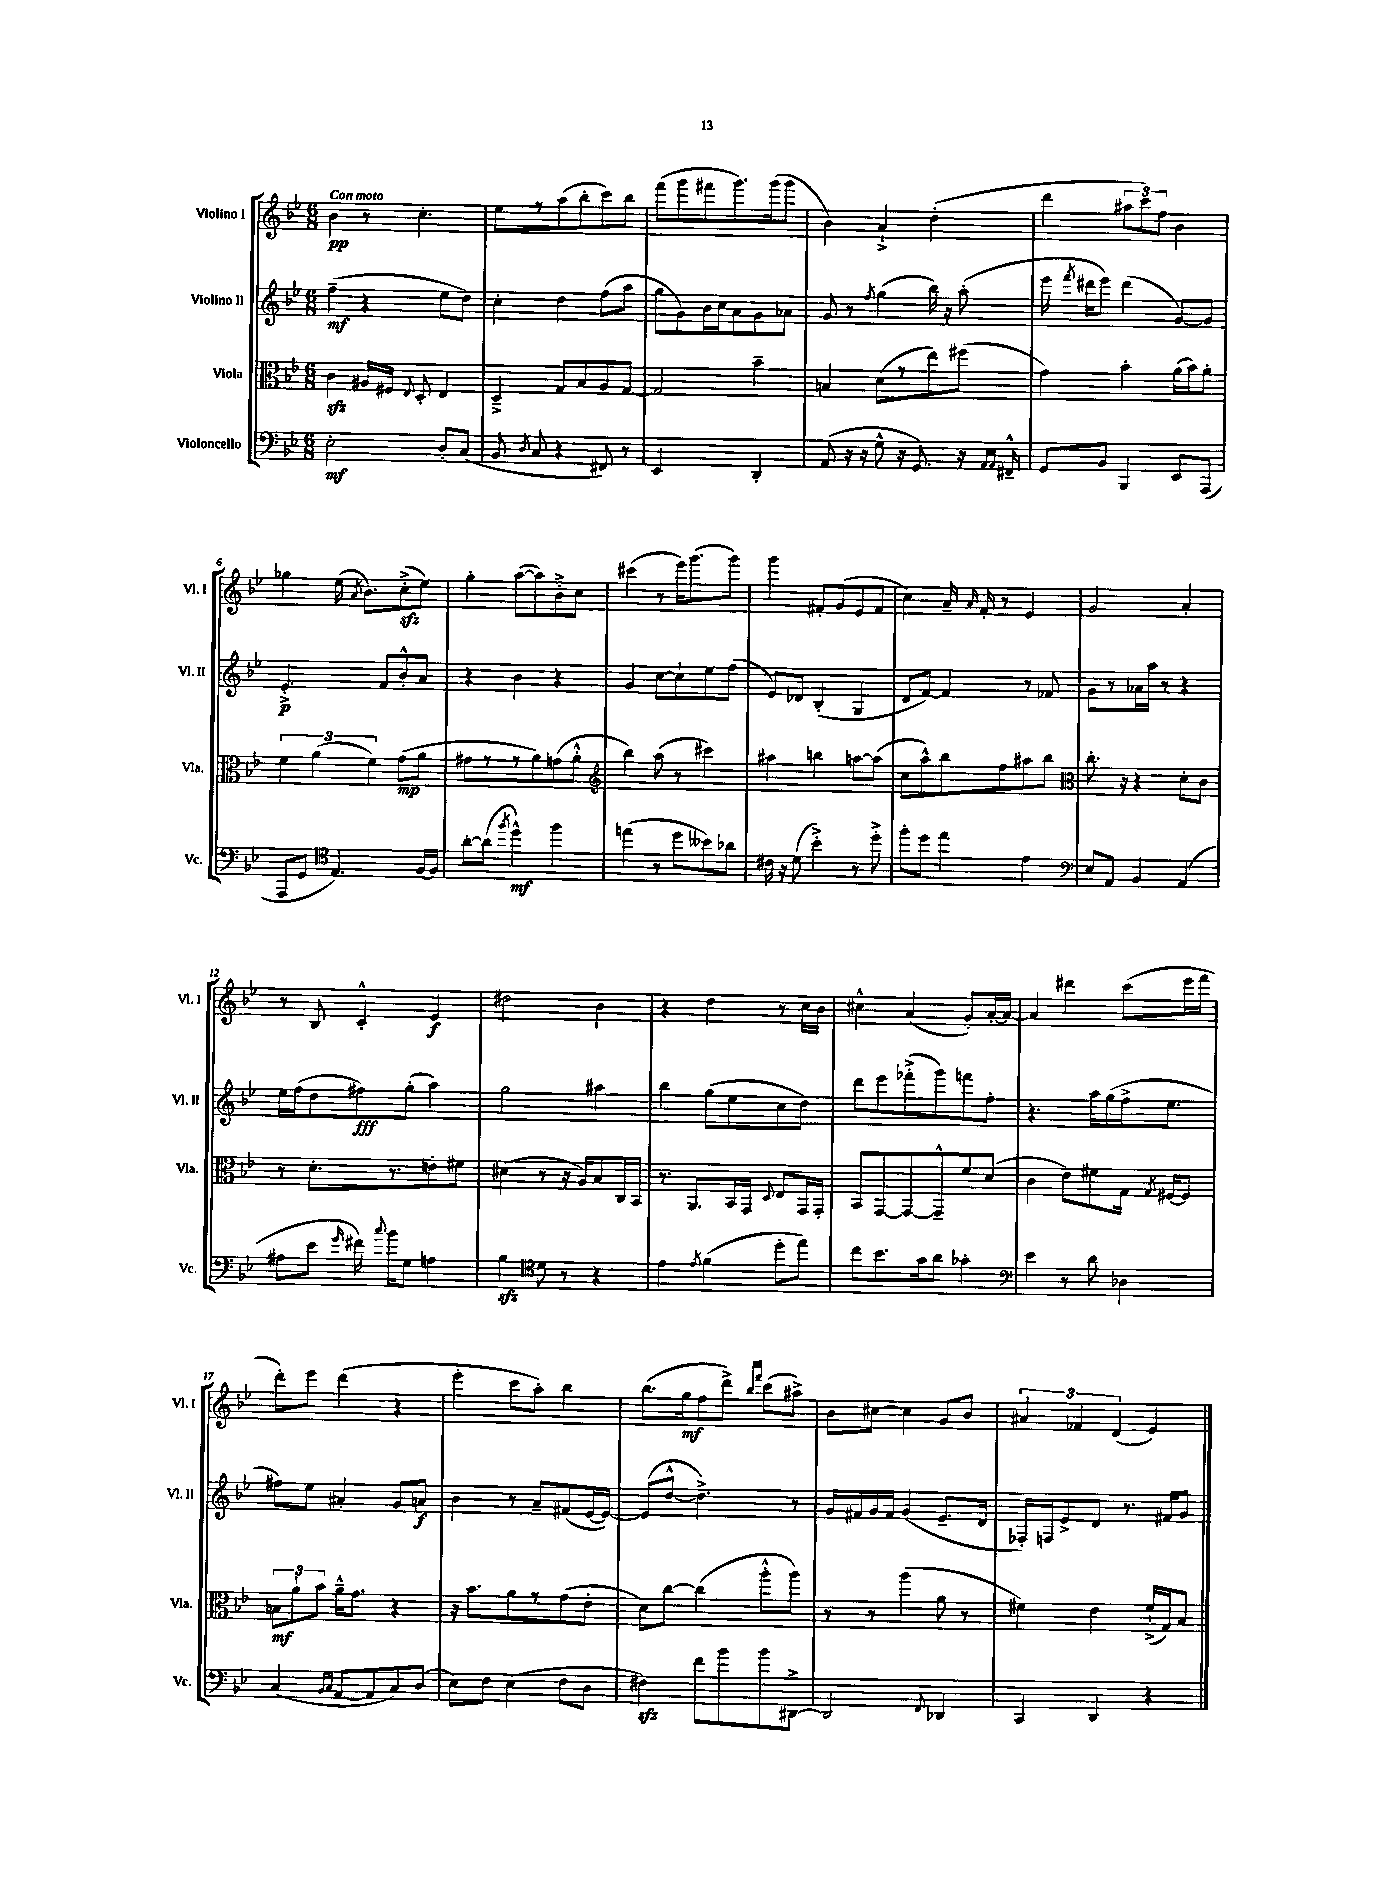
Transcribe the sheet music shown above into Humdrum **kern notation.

**kern	**kern	**kern	**kern
*staff4	*staff3	*staff2	*staff1
*clefF4	*clefC3	*clefG2	*clefG2
*k[b-e-]	*k[b-e-]	*k[b-e-]	*k[b-e-]
*M6/8	*M6/8	*M6/8	*M6/8
2E-'	4c	(4ff~	4b-
.	16A#	4r	8r
.	16F#	.	.
.	8qqE-	.	.
.	8D'	.	4.cc'
8D'	4E-	8ee-	.
(8C	.	8dd)	.
=	=	=	=
8BB-	4D~^	4cc'	8ee-
8qD	.	.	.
8C	.	.	8r
4r	8G	4dd	(8aa
.	8B-	.	8bb-'
8FF#)	8A	(8ff	8ccc)
8r	[8G	8aa	8bb-
=	=	=	=
2EE-	2G]	8gg	(8fff
.	.	8g)	8ggg
.	.	16b-	8fff#
.	.	16cc	.
.	.	8a	8.ggg)
4DD'	4b-~	8g	.
.	.	.	(16ggg
.	.	8a-	8ggg
=	=	=	=
(8AA	4B	8g	4b-)
16r	.	8r	.
16r	.	.	.
.	.	8qff	.
8G^^	(8d	(4gg	4a`^
16r	8r	.	.
8.GG)	.	.	.
.	8ee-)	16bb-)	(4dd'
.	.	16r	.
16r	(8ff#	(8aa'	.
16qqAA	.	.	.
16qqAA	.	.	.
16FF#~^^	.	.	.
=	=	=	=
8GG	4g)	16eee-	4ddd
.	.	8qfff	.
.	.	16ddd#	.
8BB-	.	8eee-)	.
4BBB-	4b-'	(4ddd#	12aa#
.	.	.	12ccc)
.	.	.	12ff
8EE-	(16a	[8g)	4b-
.	16b-)	.	.
(8AAA	8a'	8g]	.
=	=	=	=
8AAA	6f	4.e-'^	4gg-
8GG	.	.	.
.	(6a	.	.
*clefC4	*	*	*
4.E-)	.	.	(16ee-
.	.	.	8qa
.	.	.	8.b-)
.	6f)	.	.
.	.	8f	.
.	(8g	8b-'^^	(8cc'^
[16F	8a	8a	8ee-)
16F]	.	.	.
=	=	=	=
[8a'	8g#	4r	4gg'
(8a]	8r	.	.
8qff	.	.	.
4dd^^)	8r	4b-	([8aa
.	8a)	.	8aa])
4ff	(8g	4r	8b-'^
.	8a'^^	.	8cc
=	=	=	=
*	*clefG2	*	*
(4ee	4bb-)	4g	(4ccc#
8r	(8aa	[8cc	8r
8dd	8r	8cc`]	16eee-)
.	.	.	(8.ggg
8b--)	4ccc#)	8ee-	.
8a-	.	(8ff	8ggg)
=	=	=	=
16c#	4aa#	8e-)	4ggg
16r	.	.	.
(8d	.	8d-	.
4b-'^)	4bb	(4B-'	8f#'
.	.	.	(8g
8r	[8aa	4G	8e-
8dd'^	(8aa]	.	8f#
=	=	=	=
8ff'	8cc	8d	4cc)
8dd	8aa^^)	[8f)	.
4ee-	8bb-	4f]	16a~
.	.	.	16qqa
.	.	.	16f'
.	8ff	.	8r
4e-	8aa#	8r	4e-
.	8bb-	8f-	.
=	=	=	=
*clefF4	*clefC3	*	*
8E-	8.cc'	8g	2g
8AA	.	8r	.
.	16r	.	.
4BB-	4r	16a-	.
.	.	16aa	.
.	.	8r	.
(4AA	8d'	4r	4a'
.	8c	.	.
=	=	=	=
8A#	8r	16ee-	8r
.	.	(16ff	.
8e-	8.d'	8dd	8B-
16qqg	.	.	.
16f#)	.	8ff#)	4c'^^
8qqcc	.	.	.
16b-	8.r	.	.
8G	.	(8gg'	.
4A	8e'	4aa)	4e-
.	8f#	.	.
=	=	=	=
4B-	(4d#	2gg	2dd#
*clefC4	*	*	*
8d	8r	.	.
8r	16r	.	.
.	16A)	.	.
4r	8B-	4aa#	4b-
.	16C	.	.
.	16BB-	.	.
=	=	=	=
4e-	8.r	4bb-	4r
.	8.AA	.	.
8qe-	.	.	.
(4f	.	(8gg	4dd
.	16BB-	8ee-	.
.	16GG	.	.
.	8qqD	.	.
8dd'	8E-	8cc	8r
8ee-)	16GG	8dd)	16cc
.	16GG'	.	16b-
=	=	=	=
8cc	8BB-	8ddd	4cc#^^
8.b-	[8GG	8eee-	.
.	8GG_	(8fff-'^	(4a
16g	.	.	.
8a	8GG~^^]	8ggg)	.
4g-'	8f	8fff	8g')
.	(8d	8ff'	[16a'
.	.	.	16a_
=	=	=	=
*clefF4	*	*	*
4e-	4c	4.r	4a]
8r	8e-)	.	4ddd#
8d	8f#	16aa	.
.	.	(16gg	.
4D-	16G	16ff^	(8ccc
.	8qG	.	.
.	[16F#	8.ee-	.
.	8F#]	.	16eee-
.	.	.	16fff
=	=	=	=
(4C	12B	8ff#)	8ddd')
.	12a`	.	.
.	.	8ee-	8eee-
.	12b-	.	.
16qqBB-	.	.	.
16qqC	.	.	.
[8AA	16a~^^	4a#'	(4ddd
.	8.g	.	.
8AA]	.	.	.
8C)	4r	8g	4r
(8D	.	8a	.
=	=	=	=
8E-)	16r	4b-	4eee-'
.	8.b-	.	.
8F	.	.	.
(4E-	8a	8r	8ccc
.	8r	8a~	8aa')
8F	(8g	(8f#	4bb-
8D	8e-'	[16e-	.
.	.	16e-_)	.
=	=	=	=
4F#)	8d)	(8e-]	(8.bb-
.	[8cc	[8dd^^	.
.	.	.	16gg
8f	(4cc]	4.dd^])	8ff
8b-	.	.	8ddd^)
.	.	.	16qqbb-
.	.	.	16qqfff
8b-	8aa'^^	.	(8ccc
[8DD#^	8aa)	8r	8aa#^)
=	=	=	=
2DD#]	8r	16g	8b-
.	.	16f#	.
.	8r	16g	[8cc#
.	.	16f#	.
.	(4aa	(4g	4cc#]
8qqFF	.	.	.
4DD-	8a	8.e-~	8g
.	8r	.	8b-
.	.	16d	.
=	=	=	=
4CC	4f#)	16F-')	6a#
.	.	16F	.
.	.	8e-^	.
.	.	.	6f-
4DD	4e-	8d	.
.	.	.	(6d
.	.	8.r	.
4r	(16f#`^	.	4e-)
.	16G)	16f#	.
.	8B-	8g	.
==	==	==	==
*-	*-	*-	*-
